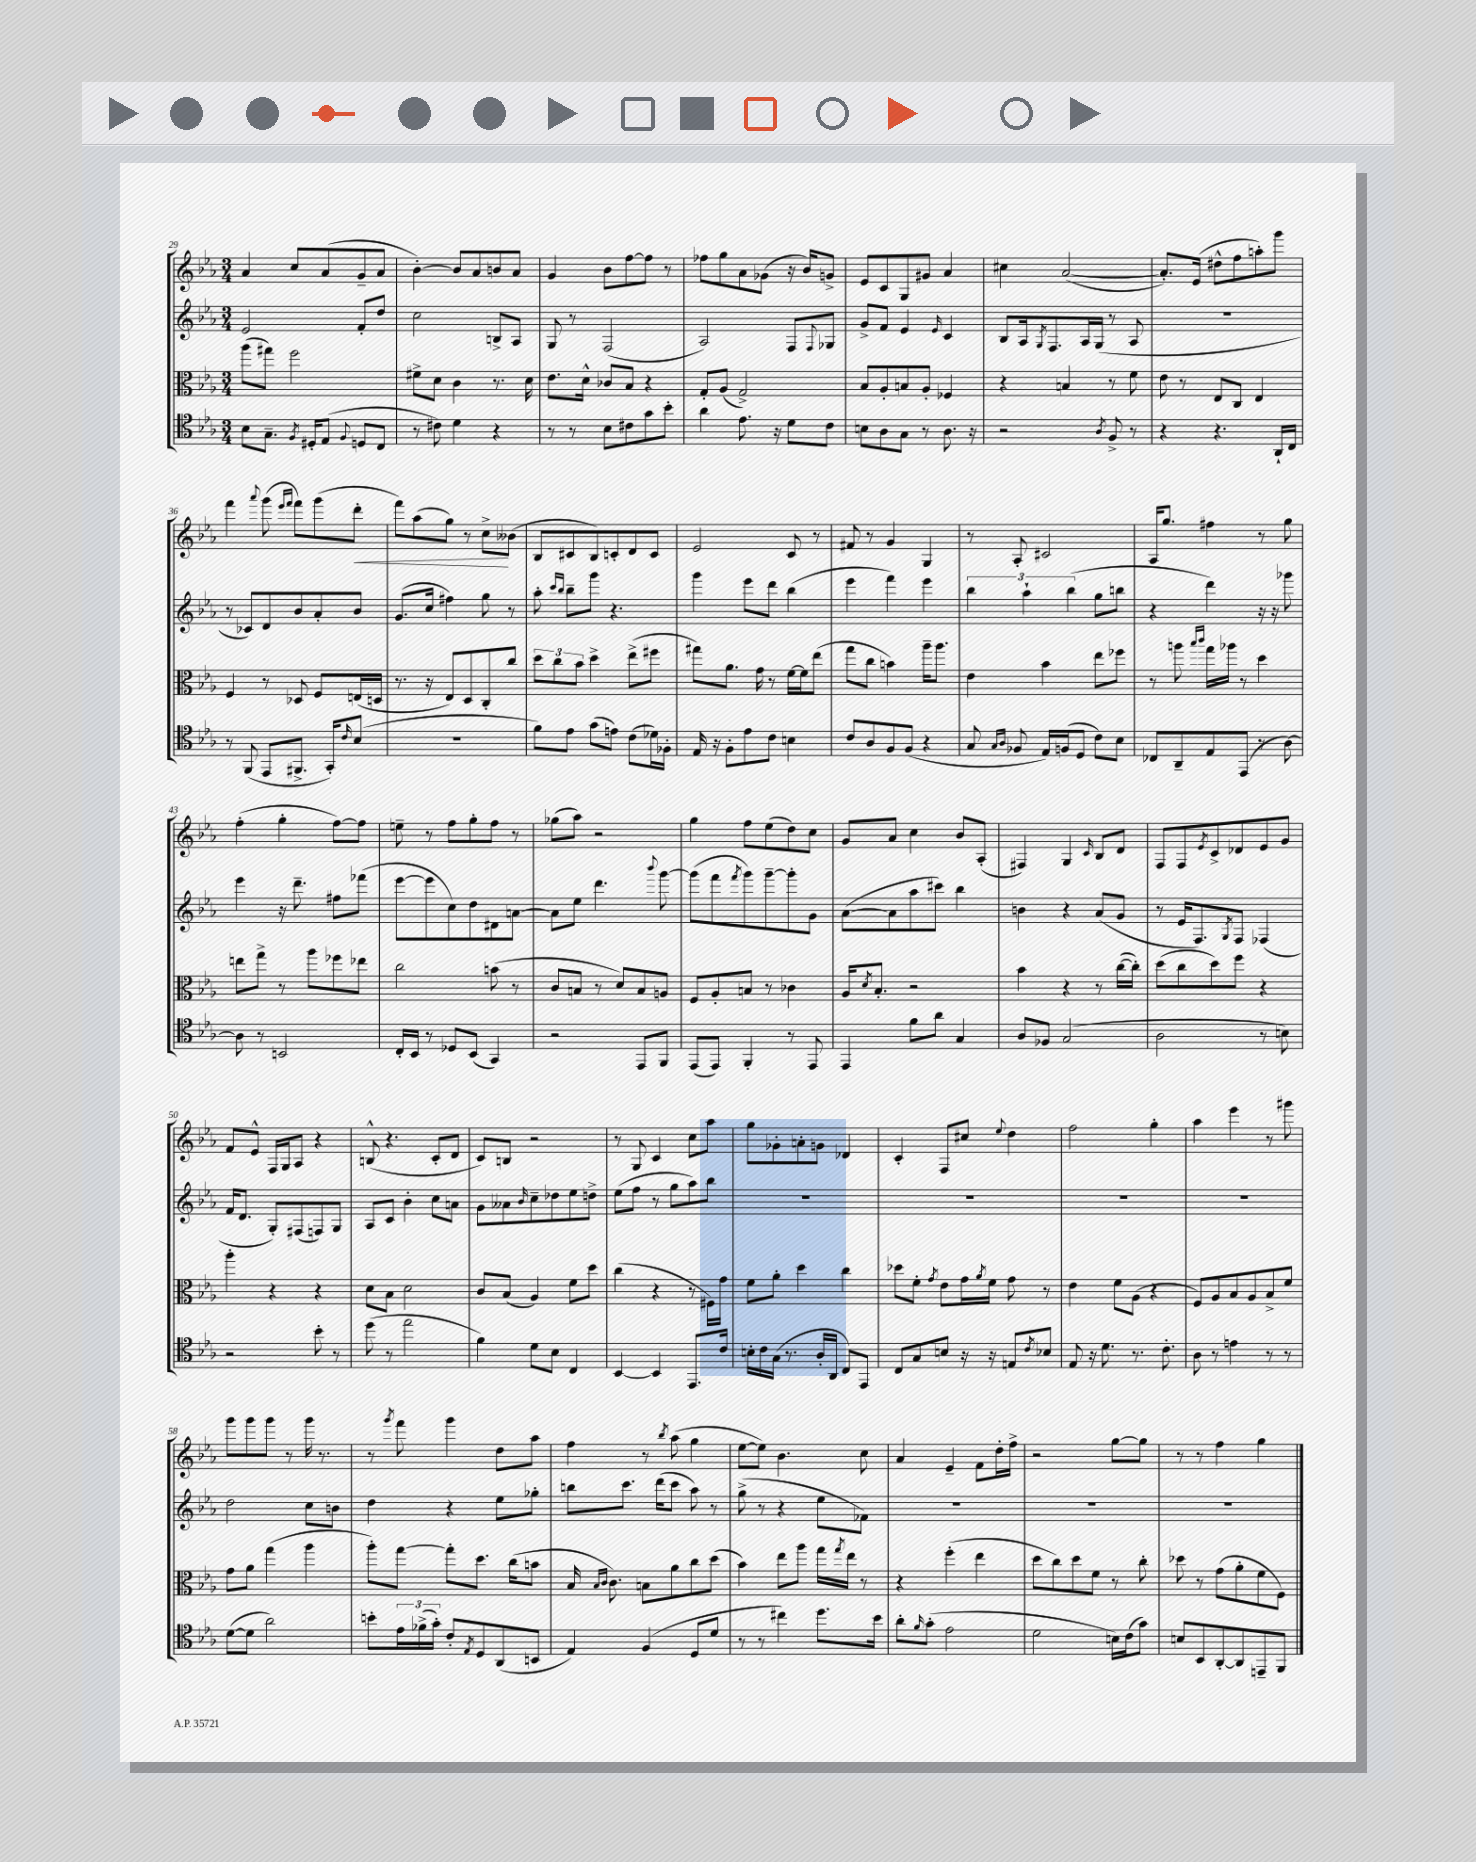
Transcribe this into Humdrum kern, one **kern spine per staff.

**kern	**kern	**kern	**kern	**dynam
*part4	*part3	*part2	*part1	*part1
*staff4	*staff3	*staff2	*staff1	*staff1
*clefC4	*clefC3	*clefG2	*clefG2	*
*k[b-e-a-]	*k[b-e-a-]	*k[b-e-a-]	*k[b-e-a-]	*
*M3/4	*M3/4	*M3/4	*M3/4	*
=29	=29	=29	=29	=29
8B-\L	(8aa-\L	2e-/	4a-/	.
8.G~\J	8gg#X\J)	.	.	.
.	2ff\	.	8cc/L	.
8qF/	.	.	.	.
16D#X'/KL	.	.	.	.
(8E-/J	.	.	(8a-/	.
8qqF/	.	.	.	.
8Dn/L	.	8f'/L	8g~/	.
8C/J	.	8dd/J	8a-/J	.
=30	=30	=30	=30	=30
8r	8f#X^\L	2cc\	[4b-'\)	.
8c#X\)	8d\J	.	.	.
4d\	4c\	.	8b-/L]	.
.	.	.	8a-/	.
4r	8.r	8Bn^/L	8bn/	.
.	.	8A-/J	8a-/J	.
.	16d\	.	.	.
=31	=31	=31	=31	=31
8r	8.e-\L	8G/	4g/	.
8r	.	8r	.	.
.	16d^^\Jk	.	.	.
8B-\L	8c-X/L	(2F/	8b-\L	.
8c#X\	8B-/J	.	[8ff\	.
8g\	4r	.	8ff\J]	.
8b-'\J	.	.	8r	.
=32	=32	=32	=32	=32
4a-\	8G'/L	2A-/)	8ff-X\L	.
.	(8A-/J	.	8gg\	.
8.e-\	2G^/)	.	8a-\	.
.	.	.	(8g-X\J	.
16r	.	.	.	.
8d\L	.	8F/L	16r	.
.	.	.	16b-/KL)	.
.	.	8qqF/	.	.
8c\J	.	8G-X/J	8gn^/J	.
=33	=33	=33	=33	=33
8Bn\L	8B-/L	8g^/L	8e-/L	.
8A-\	8A-'/	8f/J	8c/	.
8G\J	8Bn/	4e-/	8G/	.
8r	8A-'/J	.	8g#X/J	.
.	.	16qqe-/	.	.
8.A-\	4F-X/	4c/	4a-/	.
16r	.	.	.	.
=34	=34	=34	=34	=34
2r	4r	8B-/L	4cc#X\	.
.	.	16A-/k	.	.
.	.	8qG/	.	.
.	.	8.F/	.	.
.	4Bn/	.	([2a-/	.
.	.	16A-/L	.	.
.	.	(16G/JJ	.	.
8qA-/	.	.	.	.
8F^/	8r	8r	.	.
8r	8f\	8A-/	.	.
=35	=35	=35	=35	=35
4r	8e-\	2.r	8.a-'/L])	.
.	8r	.	.	.
.	.	.	(16e-/Jk	.
4.r	8E-/L	.	8dd#X^^\L	.
.	8C/J	.	8ff\	.
.	4E-/	.	8aan'\)	.
16AA-`/LL	.	.	8ggg\J	.
16C/JJ	.	.	.	.
!!LO:LB:g=z
=36	=36	=36	=36	=36
8r	4F/	8r	4fff\	.
(8FF/	.	8c-X/L)	.	.
.	.	.	8qqaaa-/	.
8EE-/L	8r	8d/	(8ggg\	.
.	.	.	16qqeee-/LL	.
.	.	.	16qqfff/JJ	.
8.FF#X^/J	8D-X/	8b-/	8fff\L)	.
.	8F/L	8a-'/	(8ggg\	.
16GG'/KL)	.	.	.	.
16qqc/	.	.	.	.
!	!	!	!	!LO:HP:b
(8B-/J	(16En/L	8b-/J	8ddd'\J	<
.	16Dn/JJ	.	.	.
=37	=37	=37	=37	=37
2.r	8.r	(8.g/L	8fff\L)	.
.	.	.	(8aa-\	.
.	16r	16cc/Jk	.	.
.	8E-/L)	4ff#X\)	8gg\J)	.
.	8D/	.	8r	.
.	8C'/	8gg\	8cc^\L	.
.	8cc/J	8r	(8b--X\J	[
=38	=38	=38	=38	=38
8f\L)	12dd\L	8aa-'\	8B-/L	.
.	12cc\	.	.	.
.	.	16qqccc/LL	.	.
.	.	16qqbb-/JJ	.	.
8e-\J	.	8bb-~\L	8c#X/	.
.	12b-\J	.	.	.
(8g\L	4dd^\	8ggg\J	8B-/)	.
8en\J)	.	4.r	8cn'/	.
(8c\L	(8ee-^\L	.	8d/	.
16d-X\L)	8ff#X\J	.	8c/J	.
16F-X'\JJ	.	.	.	.
=39	=39	=39	=39	=39
16E-/	8gg#X\L)	4ggg\	2e-/	.
16r	.	.	.	.
8F'\L	8.a-\J	.	.	.
8e-\	.	8eee-\L	.	.
.	16g\	.	.	.
8c\J	8r	8ddd\J	.	.
4Bn\	[16f\LL	(4bb-\	8c/	.
.	16f\J]	.	.	.
.	(8ee-\J	.	8r	.
=40	=40	=40	=40	=40
8c/L	8gg\L	4eee-\	8f#X/	.
8A-/	8cc\J	.	8r	.
8F/	4bn\)	4fff\)	4g/	.
(8F/J	.	.	.	.
4r	16aa-~\KL	4eee-\	4G/	.
.	8.aa-\J	.	.	.
=41	=41	=41	=41	=41
8G/	4e-\	6bb-\	8r	.
16qqG/LL	.	.	.	.
16qqA-/JJ	.	.	.	.
8F-X/	.	.	8A-'/	.
.	.	6aa-`\	.	.
16E-/LL)	4b-\	.	2c#X/	.
(16Fn/J	.	.	.	.
.	.	(6bb-\	.	.
8D/J	.	.	.	.
8c\L)	8ee-\L	8gg\L	.	.
8B-\J	8ff-X\J	8bbn\J	.	.
=42	=42	=42	=42	=42
8C-X/L	8r	4r	16A-/KL	.
.	.	.	8.gg/J	.
8AA-~/	8aan\	.	.	.
.	16qqbb-/LL	.	.	.
.	16qqccc/JJ	.	.	.
8E-/	16gg\LL	4ddd\)	4ff#X\	.
.	16aa-X\JJ	.	.	.
(8EE-/J	8r	.	.	.
8r	4dd\	16r	8r	.
.	.	16r	.	.
[8A-\)	.	8ggg-X\	8gg\	.
!!LO:LB:g=z
=43	=43	=43	=43	=43
8A-\]	8een\L	4eee-\	(4ff'\	.
8r	8gg^\J	.	.	.
2BBn/	8r	16r	4gg'\	.
.	.	8.ddd~\	.	.
.	8aa-\L	.	.	.
.	8ff-X\	8ff#X\L	[8ff\L)	.
.	8ee-X\J	(8fff-X\J	8ff\J]	.
=44	=44	=44	=44	=44
16C'/LL	2cc\	[8eee-\L	8een~\	.
16BB-/JJ	.	.	.	.
8r	.	8eee-\]	8r	.
8D-X/L	.	8cc\)	8ff\L	.
(8BB-/J	.	8dd\	8gg'\	.
4GG/)	(8bn\	8d#X\	8ff\J	.
.	8r	[8an\J	8r	.
=45	=45	=45	=45	=45
2r	8c/L	8a\L]	(8gg-X\L	.
.	8Bn/J	8ee-\J	8aa-\J)	.
.	8r	4.ddd\	2r	.
.	8d/L)	.	.	.
8EE-/L	8B/	.	.	.
.	.	8qqbbb-/	.	.
8FF/J	8An/J	[8ggg\	.	.
=46	=46	=46	=46	=46
(8EE-/L	8F/L	(8ggg\L]	4gg\	.
8EE-/J)	8A-'/	8fff\	.	.
.	.	8qfff/	.	.
4FF'/	8Bn/J	8ggg\)	8ff\L	.
.	8r	[8ggg~\	(8ee-\	.
8r	4c-X\	8ggg'\]	8dd\)	.
8EE-/	.	8g\J	8cc\J	.
=47	=47	=47	=47	=47
4EE-/	16A-/KL	([8a-\L	8g/L	.
.	8qd/	.	.	.
.	8.B-'/J	.	.	.
.	.	8a-\]	8a-/J	.
8f\L	2r	8aa-\	4cc\	.
8a-\J	.	8ccc#X\J)	.	.
4G/	.	4bb-\	8b-/L	.
.	.	.	(8A-'/J	.
=48	=48	=48	=48	=48
8A-/L	4b-\	4bn\	4F#X/)	.
8F-X/J	.	.	.	.
(2G/	4r	4r	4G/	.
.	.	.	16qqc/	.
.	8r	(8a-/L	8B-/L	.
.	([16cc\LL	8g/J	8d/J	.
.	16cc'\JJ])	.	.	.
=49	=49	=49	=49	=49
2A-\	(8dd\L	8r	8F/L	.
.	8cc\	16e-/KL	8F/	.
.	.	8.F/)	.	.
.	.	.	8qe-/	.
.	8dd\)	.	8c^/	.
.	.	8qG/	.	.
.	8ff\J	8F/J	8d-X/	.
8r	4r	(4F-X/	8e-/	.
8Bn\)	.	.	8g/J	.
!!LO:LB:g=z
=50	=50	=50	=50	=50
2r	4aa-'\	16f/KL	8f/L	.
.	.	8.d/J	.	.
.	.	.	8e-^^/J	.
.	4r	8G'/L)	16F/LL	.
.	.	.	16G/J	.
.	.	(8F#X/	8A-/J	.
8b-'\	4r	8Fn/)	4r	.
8r	.	8G/J	.	.
=51	=51	=51	=51	=51
(8dd\	8d\L	8A-/L	(8Bn^^/	.
8r	8B-\J	8c/J	4.r	.
2ee-\	2d\	4b-'\	.	.
.	.	8cc\L	8c'/L	.
.	.	8an\J	8d/J	.
=52	=52	=52	=52	=52
4f\)	8c/L	8g\L	8c/L)	.
.	(8B-/J	8a--X\	8Bn/J	.
.	.	16qqb-/	.	.
8d\L	4A-/)	8cc~\	2r	.
8B-\J	.	8dd-X\	.	.
4C/	8f\L	8ee-\	.	.
.	8dd\J	8ddn^\J	.	.
=53	=53	=53	=53	=53
[4BB-/	(4cc\	(8ee-\L	8r	.
.	.	8ff\J	8G/	.
4BB-/]	4r	8r	4c/	.
.	.	8gg\L	.	.
8.EE-/L	8r	8aa-\)	8cc\L	.
.	16F#X\LL)	8bb-\J	8aa-\J	.
16c/Jk	16g\JJ	.	.	.
=54	=54	=54	=54	=54
16Bn'\LL	8f\L	2.r	8gg\L	.
16c\	.	.	.	.
(16G\JJ	8a-'\J	.	8g-X'\	.
8.r	.	.	.	.
.	4dd\	.	8an'\	.
16A-'/LL	.	.	8gn\J	.
16AA-/JJ	.	.	.	.
8C/L)	4cc\	.	4d-X/	.
8EE-/J	.	.	.	.
=55	=55	=55	=55	=55
8C/L	8dd-X\L	2.r	4c'/	.
8G/	8f'\J	.	.	.
.	8qg/	.	.	.
8Bn/J	8e-\L	.	8F/L	.
16r	16g\L	.	8cc#X/J	.
.	8qa-/	.	.	.
16r	16f\JJ	.	.	.
.	.	.	8qqee-/	.
8En/L	8g\	.	4dd\	.
8qc/	.	.	.	.
8B-X/J	8r	.	.	.
=56	=56	=56	=56	=56
8E-/	4e-\	2.r	2ff\	.
16r	.	.	.	.
8.d\	.	.	.	.
.	8f\L	.	.	.
8.r	(8A-\J	.	.	.
.	4r	.	4gg'\	.
8.c'\	.	.	.	.
=57	=57	=57	=57	=57
8A-\	8F/L)	2.r	4aa-\	.
8r	8A-/	.	.	.
4en\	8B-/	.	4eee-\	.
.	8A-/	.	.	.
8r	8B-^/	.	8r	.
8r	8f/J	.	8ggg#X\	.
!!LO:LB:g=z
=58	=58	=58	=58	=58
([8d\L	8g\L	2dd\	8ggg\L	.
8d\J]	8a-\J	.	8ggg\	.
2a-\)	(4gg\	.	8ggg\J	.
.	.	.	8r	.
.	4aa-\	8cc\L	16ggg\	.
.	.	.	8.r	.
.	.	8bn\J	.	.
=59	=59	=59	=59	=59
8bn'\L	8aa-'\L)	4dd\	8r	.
.	.	.	8qggg/	.
24e-\L	[8gg\J	.	8fff\	.
(24f-X^\	.	.	.	.
24g'\JJ)	.	.	.	.
8c'/L	8gg'\L]	4r	4ggg\	.
8qE-/	.	.	.	.
8D/	8.dd\J	.	.	.
(8AA-/	.	8ee-\L	8dd\L	.
.	(16cc\KL	.	.	.
8BBn/J	8bn\J	8gg-X'\J	8aa-\J	.
=60	=60	=60	=60	=60
4E-/)	16B-/	8bbn\L	4ff\	.
.	16qqB-/LL	.	.	.
.	16qqc/JJ	.	.	.
.	8.c\)	.	.	.
.	.	8.ccc\J	.	.
(4F/	8Bn\L	.	8r	.
.	.	(16ddd\KL	.	.
.	.	.	8qbb-/	.
.	8a-\	8ccc\J	(8aa-\	.
8D/L	8cc\	8aa-\)	4gg\	.
8d/J	(8dd\J	8r	.	.
=61	=61	=61	=61	=61
8r	4b-\)	(8gg^\	[8ee-\L	.
8r	.	8r	8ee-\J])	.
4cc#X\)	8ee-\L	4r	4.b-\	.
.	8aa-\J	.	.	.
8.dd\L	16gg\LL	8ee-\L	.	.
.	8qgg/	.	.	.
.	16ee-\JJ	.	.	.
.	8r	8f-X\J)	8cc\	.
16b-\Jk	.	.	.	.
=62	=62	=62	=62	=62
8a-'\L	4r	2.r	4a-/	.
16qqf/	.	.	.	.
(8g'\J	.	.	.	.
2e-\	(4ff'\	.	4e-~/	.
.	4ee-\	.	8f\L	.
.	.	.	16dd'\L	.
.	.	.	16ff^\JJ	.
=63	=63	=63	=63	=63
2d\	8dd\L	2.r	2r	.
.	8cc\)	.	.	.
.	8dd\	.	.	.
.	8f\J	.	.	.
16Bn\LL)	8r	.	[8gg\L	.
(16c\J	.	.	.	.
8g\J)	8cc'\	.	8gg\J]	.
=64	=64	=64	=64	=64
8Bn/L	8dd-X\	2.r	8r	.
8BB-/	8r	.	8r	.
[8AA-'/	(8g\L	.	4ff\	.
8AA-/]	8a-'\	.	.	.
8EEn~/	8f\	.	4gg\	.
8FF/J	8F\J)	.	.	.
==	==	==	==	==
*-	*-	*-	*-	*-
